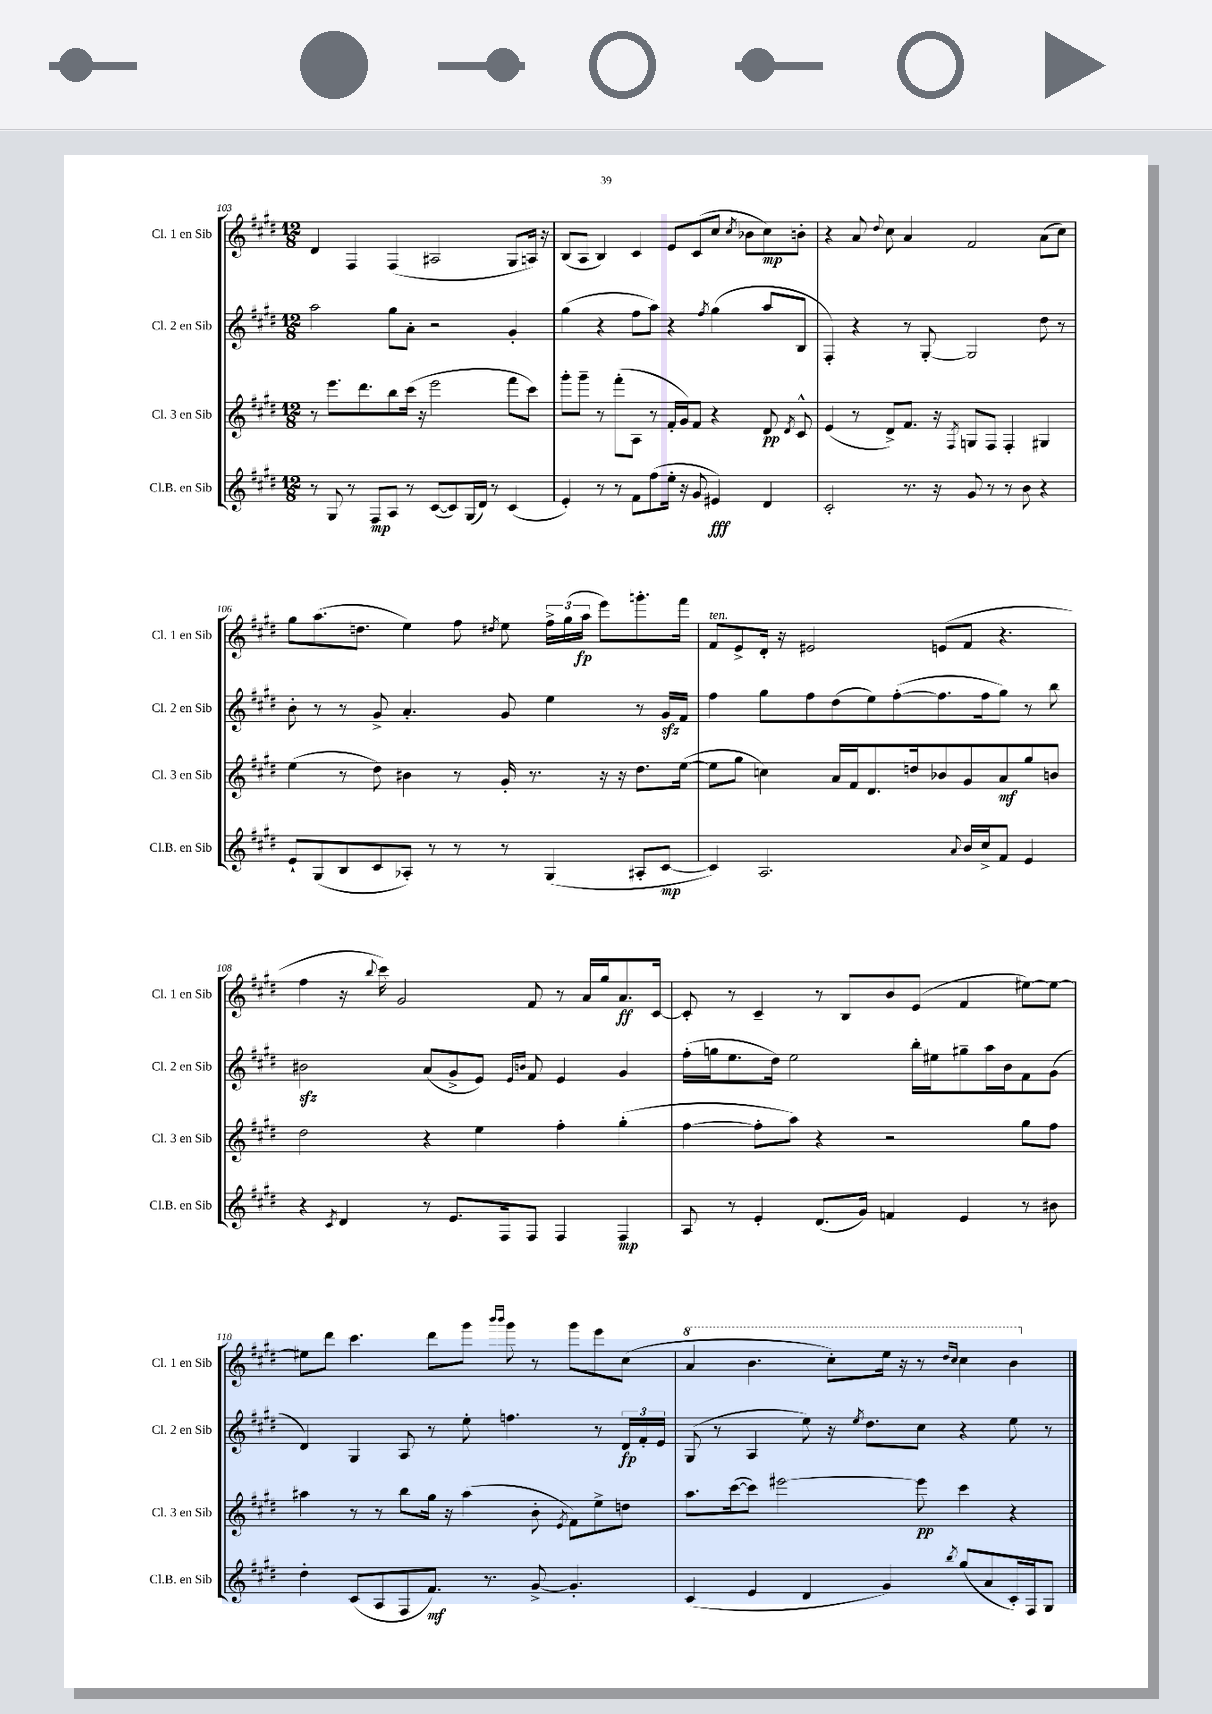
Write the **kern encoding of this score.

**kern	**kern	**kern	**kern
*staff4	*staff3	*staff2	*staff1
*clefG2	*clefG2	*clefG2	*clefG2
*k[f#c#g#d#]	*k[f#c#g#d#]	*k[f#c#g#d#]	*k[f#c#g#d#]
*M12/8	*M12/8	*M12/8	*M12/8
8r	8r	2aa	4d#
8G#	8.eee	.	.
8r	.	.	4F#
.	8.ddd#	.	.
8F#	.	.	.
8A	8bb	8gg#	(4F#
8r	(16ccc#	8a'	.
.	16r	.	.
([8c#	2eee	2r	2A#
8c#])	.	.	.
(16G#	.	.	.
16d#)	.	.	.
8r	.	.	.
(4c#	8fff#	4g#'	8G#
.	8ccc#)	.	16A)
.	.	.	16r
=	=	=	=
4e')	8ggg#'	(4gg#	(8B
.	8ggg#~	.	8A
8r	8r	4r	4B)
8r	(8fff#'	.	.
8f#	8A	8ff#	4c#
(8ff#	8r	8aa)	.
16ee'	16f#'	4r	8e
16r	16g#)	.	.
8g#	8f#	.	(8c#
.	.	8qff#	.
4e#)	4r	(4gg#	8cc#
.	.	.	8qcc#
.	.	.	8b-
4d#	8d#	8aa	8cc#)
.	8qd#	.	.
.	8c#^^	8B	8b'
=	=	=	=
2c#'	(4e	4F#')	4r
.	8r	4r	8a
.	.	.	8qqdd#
.	8d#^)	.	8cc#
8.r	8.f#	8r	4a
.	.	[8G#'	.
16r	16r	.	.
.	8qF#	.	.
8g#	8G	2G#]	2f#
8r	8F#	.	.
8r	4F#'	.	.
8b	.	.	.
4r	4G#	8dd#	(8a
.	.	8r	8cc#)
=	=	=	=
8e`	(4ee	8b'	8gg#
(8G#	.	8r	(8.aa
8B	8r	8r	.
.	.	.	8.dd
8c#	8dd#)	8g#^	.
8A-')	4b#	4.a'	4ee)
8r	.	.	.
8r	8r	.	8ff#
.	.	.	8qdd#
8r	16g#'	8g#	8ee
.	8.r	.	.
(4G#	.	4ee	24ff#^
.	.	.	(24gg#
.	.	.	24aa
.	16r	.	8eee)
.	16r	.	.
8A#'	8.dd#	8r	8.ggg'
[8c#	.	16g#	.
.	([16ee	16f#	16fff#
=	=	=	=
4c#])	8ee]	4ff#	8f#
.	8gg#	.	8e^
2.A	4cc)	8gg#	16d#'
.	.	.	16r
.	.	8ff#	2e#
.	16a	(8dd#	.
.	16f#	.	.
.	8.d#	8ee)	.
.	.	([8ff#'	.
.	16dd	.	.
.	8b-	8.ff#]	(8e
8qqa	.	.	.
16b	8g#	.	8f#
16cc#^	.	16ff#	.
8f#	8a	8gg#)	4.r
4e	8gg#	8r	.
.	8b	8bb	.
=	=	=	=
4r	2dd#	2b#	4ff#
8qc#	.	.	.
4d#	.	.	16r
.	.	.	8qqbb
.	.	.	16ccc#)
.	.	.	2g#
8r	4r	(8a	.
8.e	.	8g#^	.
.	4ee	8e)	.
16F#	.	.	.
.	.	16qqe	.
.	.	16qqb	.
8F#	.	8f#	8f#
4F#	4ff#'	4e	8r
.	.	.	16a
.	.	.	16gg#
4F#	(4gg#'	4g#	8.a
.	.	.	[16c#
=	=	=	=
8A	[4ff#	(16ff#'	8c#']
.	.	16gg	.
8r	.	8.ee	8r
4e'	8ff#']	.	4c#~
.	.	16dd#)	.
.	8aa)	2ee	.
(8.d#	4r	.	8r
.	.	.	8B
16g#)	.	.	.
4f	2r	.	8b
.	.	16bb'	(8e
.	.	16ee#	.
4e	.	8gg#~	4f#
.	.	16aa	.
.	.	16b	.
8r	8gg#	8f#	[8ee#)
8b#	8ff#	(8g#	8ee#_
=	=	=	=
4dd#'	4aa#	4d#)	8ee#]
.	.	.	8ddd#
(8c#	8r	4G#	4.ccc#
8A	8r	.	.
8F#	8bb	8A	.
8.f#)	16gg#	8r	8ddd#
.	16r	.	.
.	(4aa#	8ee'	8ggg#
8.r	.	.	.
.	.	.	16qqbbb
.	.	.	16qqbbb
.	.	4.ff	8ggg#
[8g#^	8b'	.	8r
.	8qe	.	.
4.g#']	8f#)	.	8ggg#
.	8ee^	8r	8eee
.	8dd	24d#	(8cc#
.	.	24f#'	.
.	.	24e	.
=	=	=	=
(4c#	8.aa	(8G#	4aa
.	.	8r	.
.	([16ccc#	.	.
4e	8ccc#])	4A	4.bb
.	[2eee#	.	.
4d#	.	8ee)	.
.	.	16r	8ccc#')
.	.	8qee	.
.	.	8.dd#	.
4g#)	.	.	16eee
.	.	.	16r
.	8eee#]	8cc#	8r
.	.	.	16qqddd#
8qbb	.	.	16qqccc#
(8gg#	4ccc#	4r	4ccc#
8a	.	.	.
16c#')	4r	8ee	4bb
16F#	.	.	.
8G#	.	8r	.
==	==	==	==
*-	*-	*-	*-
